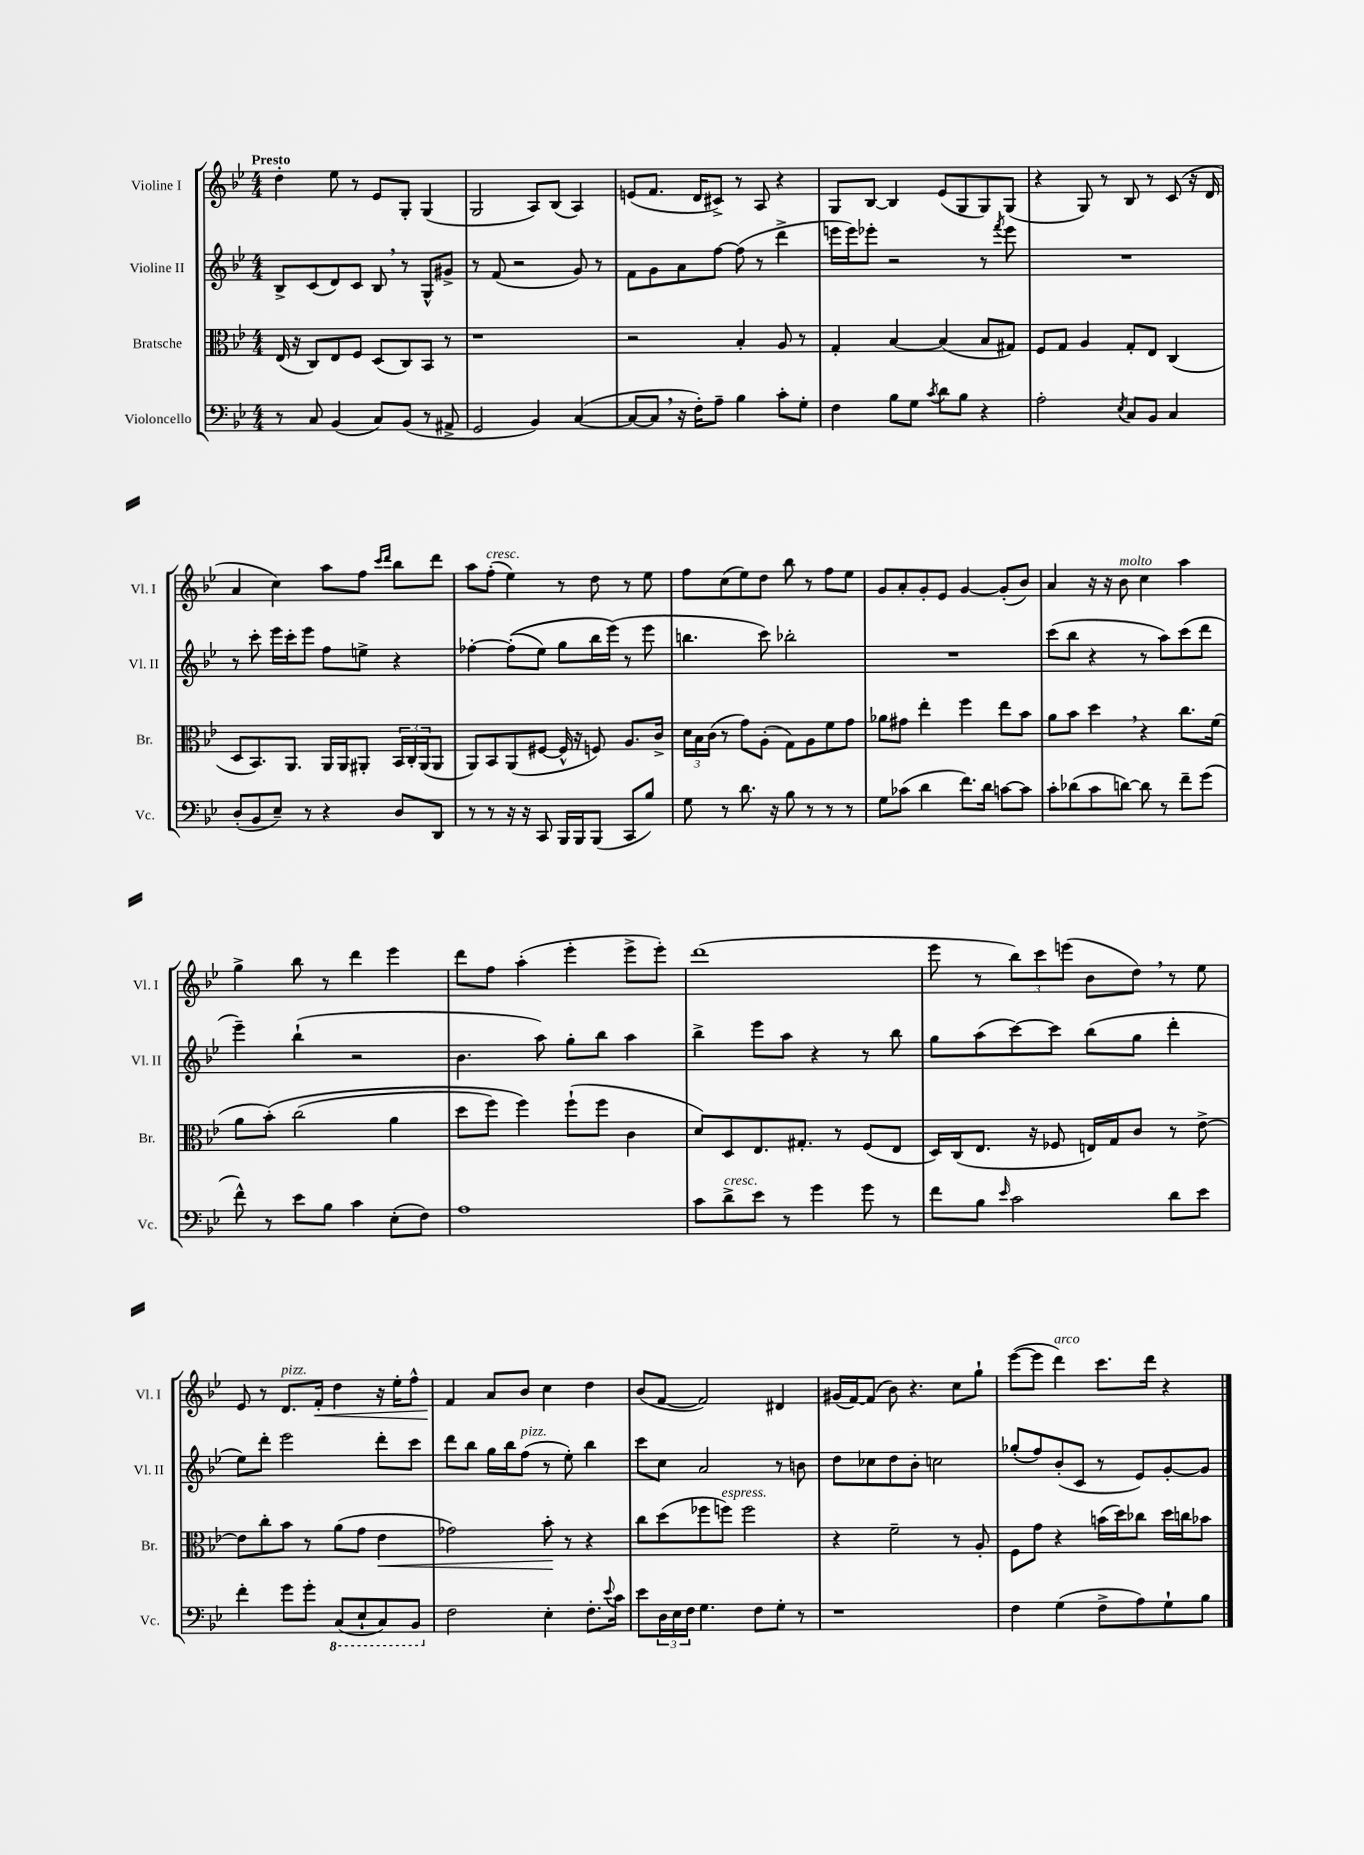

**kern	**kern	**kern	**kern
*staff4	*staff3	*staff2	*staff1
*clefF4	*clefC3	*clefG2	*clefG2
*k[b-e-]	*k[b-e-]	*k[b-e-]	*k[b-e-]
*M4/4	*M4/4	*M4/4	*M4/4
8r	(16E-	8B-^	4dd'
.	16r	.	.
8C	8C)	(8c	.
(4BB-	8E-	8d)	8ee-
.	8F	8c	8r
8C)	(8D	8B-	8e-
(8BB-	8C)	8r	8G'
8r	8BB-	8G^^	(4G
8AA#^	8r	8g#^	.
=	=	=	=
2GG	1r	8r	2G
.	.	(8f	.
.	.	2r	.
4BB-)	.	.	8A)
.	.	.	(8B-
([4C	.	8g)	4A)
.	.	8r	.
=	=	=	=
8C_	2r	8f	(8e
8C]	.	8g	8.f
16r	.	8a	.
16F')	.	.	16d
8A~	.	[8ff	8c#^)
4B-	4B-'	(8ff]	8r
.	.	8r	8A
8c'	8A	4ddd^	4r
8G'	8r	.	.
=	=	=	=
4F	4G'	16eee	8G
.	.	16eee)	.
.	.	8eee-'	[8B-
8B-	[4B-	2r	4B-]
8G	.	.	.
8qc	.	.	.
8d	(4B-]	.	(8e-
8B-	.	.	8G
4r	8B-	8r	8G)
.	.	8qfff	.
.	8G#)	8eee-	(8G
=	=	=	=
2A'	8F	1r	4r
.	8G	.	.
.	4A	.	8G)
.	.	.	8r
8qE-	.	.	.
8C	8G'	.	8B-
8BB-	8E-	.	8r
4C	(4C	.	(8c
.	.	.	16r
.	.	.	16d
=	=	=	=
(8D'	8D	8r	4a
8BB-	8.BB-)	8ccc'	.
8E-~)	.	16eee-	4cc)
.	8.AA	16ccc'	.
8r	.	8eee-	.
4r	16AA	8ff	8aa
.	16AA	.	.
.	8AA#'	8ee^	8ff
.	.	.	16qqccc
.	.	.	16qqddd
8D	24BB-	4r	8bb-
.	24C'	.	.
.	(24AA#	.	.
8DD	8AA#	.	8ddd
=	=	=	=
8r	8AA)	[4ff-'	8aa
8r	8BB-	.	(8ff'
16r	(8AA	&((8ff-']	4ee-)
16r	.	.	.
8CC	[8F#	8ee-)	.
16BBB-	16F#^^]	8gg	8r
16BBB-	16r	.	.
(8BBB-	8F)	16bb-	8dd
.	.	(16eee-&)	.
8CC	8.A	8r	8r
8B-)	.	8eee-	8ee-
.	16c^	.	.
=	=	=	=
8G	24d	4.bb	8ff
.	24B-	.	.
.	(24c	.	.
8r	8r	.	(8cc
8.d	8g)	.	8ee-)
.	(8A'	8ccc)	8dd
16r	.	.	.
8B-	8G)	2bb-'	8bb-
8r	8A	.	8r
8r	8f	.	8ff
8r	8g	.	8ee-
=	=	=	=
8G	8a-	1r	8g
(8c-	8g#	.	8a'
4d	4ee-'	.	8g'
.	.	.	8e-
8.f)	4ff	.	[4g
16d	.	.	.
[8c	8ee-	.	(8g']
8c]	8b-	.	8b-)
=	=	=	=
8c'	8a	(8ccc	4a
(8d-	8b-	8bb-	.
8c	4dd	4r	16r
.	.	.	16r
[8d)	.	.	8b-
8d]	4r	8r	4cc
8r	.	8aa)	.
8f~	8.cc	(8ccc	4aa
(8g	.	8ddd	.
.	(16f	.	.
=	=	=	=
8f^^)	8a	4eee-~)	4gg^
8r	&(8b-')	.	.
8e-	(2cc	(4bb-`	8bb-
8B-	.	.	8r
4c	.	2r	4ddd
(8E-'	4a	.	4eee-
8F)	.	.	.
=	=	=	=
1A	8dd	4.b-	8ddd
.	8ff)	.	8ff
.	4ff&)	.	(4aa'
.	.	8aa)	.
.	(8ff`	8gg'	4eee-'
.	8ff	8bb-	.
.	4c	4aa	8eee-^
.	.	.	8eee-')
=	=	=	=
8c	8d)	4bb-^	(1ddd
8d^	8D	.	.
8e-	8.E-	8eee-	.
8r	.	8aa	.
.	8.G#'	.	.
4g	.	4r	.
.	8r	.	.
8g	(8F	8r	.
8r	8E-	8bb-	.
=	=	=	=
8f	16D)	8gg	8eee-
.	(16C	.	.
8B-	8.E-	(8aa	8r
16qqe-	.	.	.
2c	.	[8ccc)	12bb-)
.	16r	.	.
.	.	.	12ccc
.	8F-	8ccc]	.
.	.	.	(12eee
.	16E)	(8bb-	8b-
.	16G	.	.
.	8c	8gg	8dd)
8d	8r	4ddd'	8r
8e-	[8e-^	.	8ee-
=	=	=	=
4f'	8e-]	8ee-)	8e-
.	8cc'	8ddd'	8r
8g	8b-	2eee-	8.d
8g'	8r	.	.
.	.	.	16f'
(8CC	(8a	.	4dd
8EE-`	8g	.	.
8CC)	4e-	8ddd'	16r
.	.	.	16ee-'
8BBB-	.	8ccc	8ff^^
=	=	=	=
2F	2g-)	8ddd	4f
.	.	8bb-	.
.	.	16gg	8a
.	.	16bb-	.
.	.	(8ff	8b-
4E-'	8b-'	8r	4cc
.	8r	8ee-')	.
8.F'	4r	4bb-	4dd
8qqe-	.	.	.
16c	.	.	.
=	=	=	=
8e-	8cc	8ccc	(8b-
24D	(8dd	8cc	[8f
24E-	.	.	.
24F	.	.	.
4.G	8ff-	2a	2f])
.	8ff)	.	.
.	2ff	.	.
8F	.	.	.
8G'	.	8r	4d#
8r	.	8b	.
=	=	=	=
1r	4r	8dd	(16g#
.	.	.	[16f)
.	.	8cc-	(8f]
.	2f~	8dd	8b-)
.	.	8b-'	4.r
.	.	2cc	.
.	8r	.	8cc
.	8A'	.	8gg`
=	=	=	=
4F	8F	(8gg-'	([8eee-
.	8g	8ff)	8eee-]
(4G	4r	(8b-'	4ddd)
.	.	8c	.
8F^	(16b	8r	8.ccc
.	16dd)	.	.
8A)	8cc-	8e-)	.
.	.	.	16ddd
8G`	16dd	[8g'	4r
.	16cc	.	.
8B-	8b-	8g]	.
==	==	==	==
*-	*-	*-	*-
